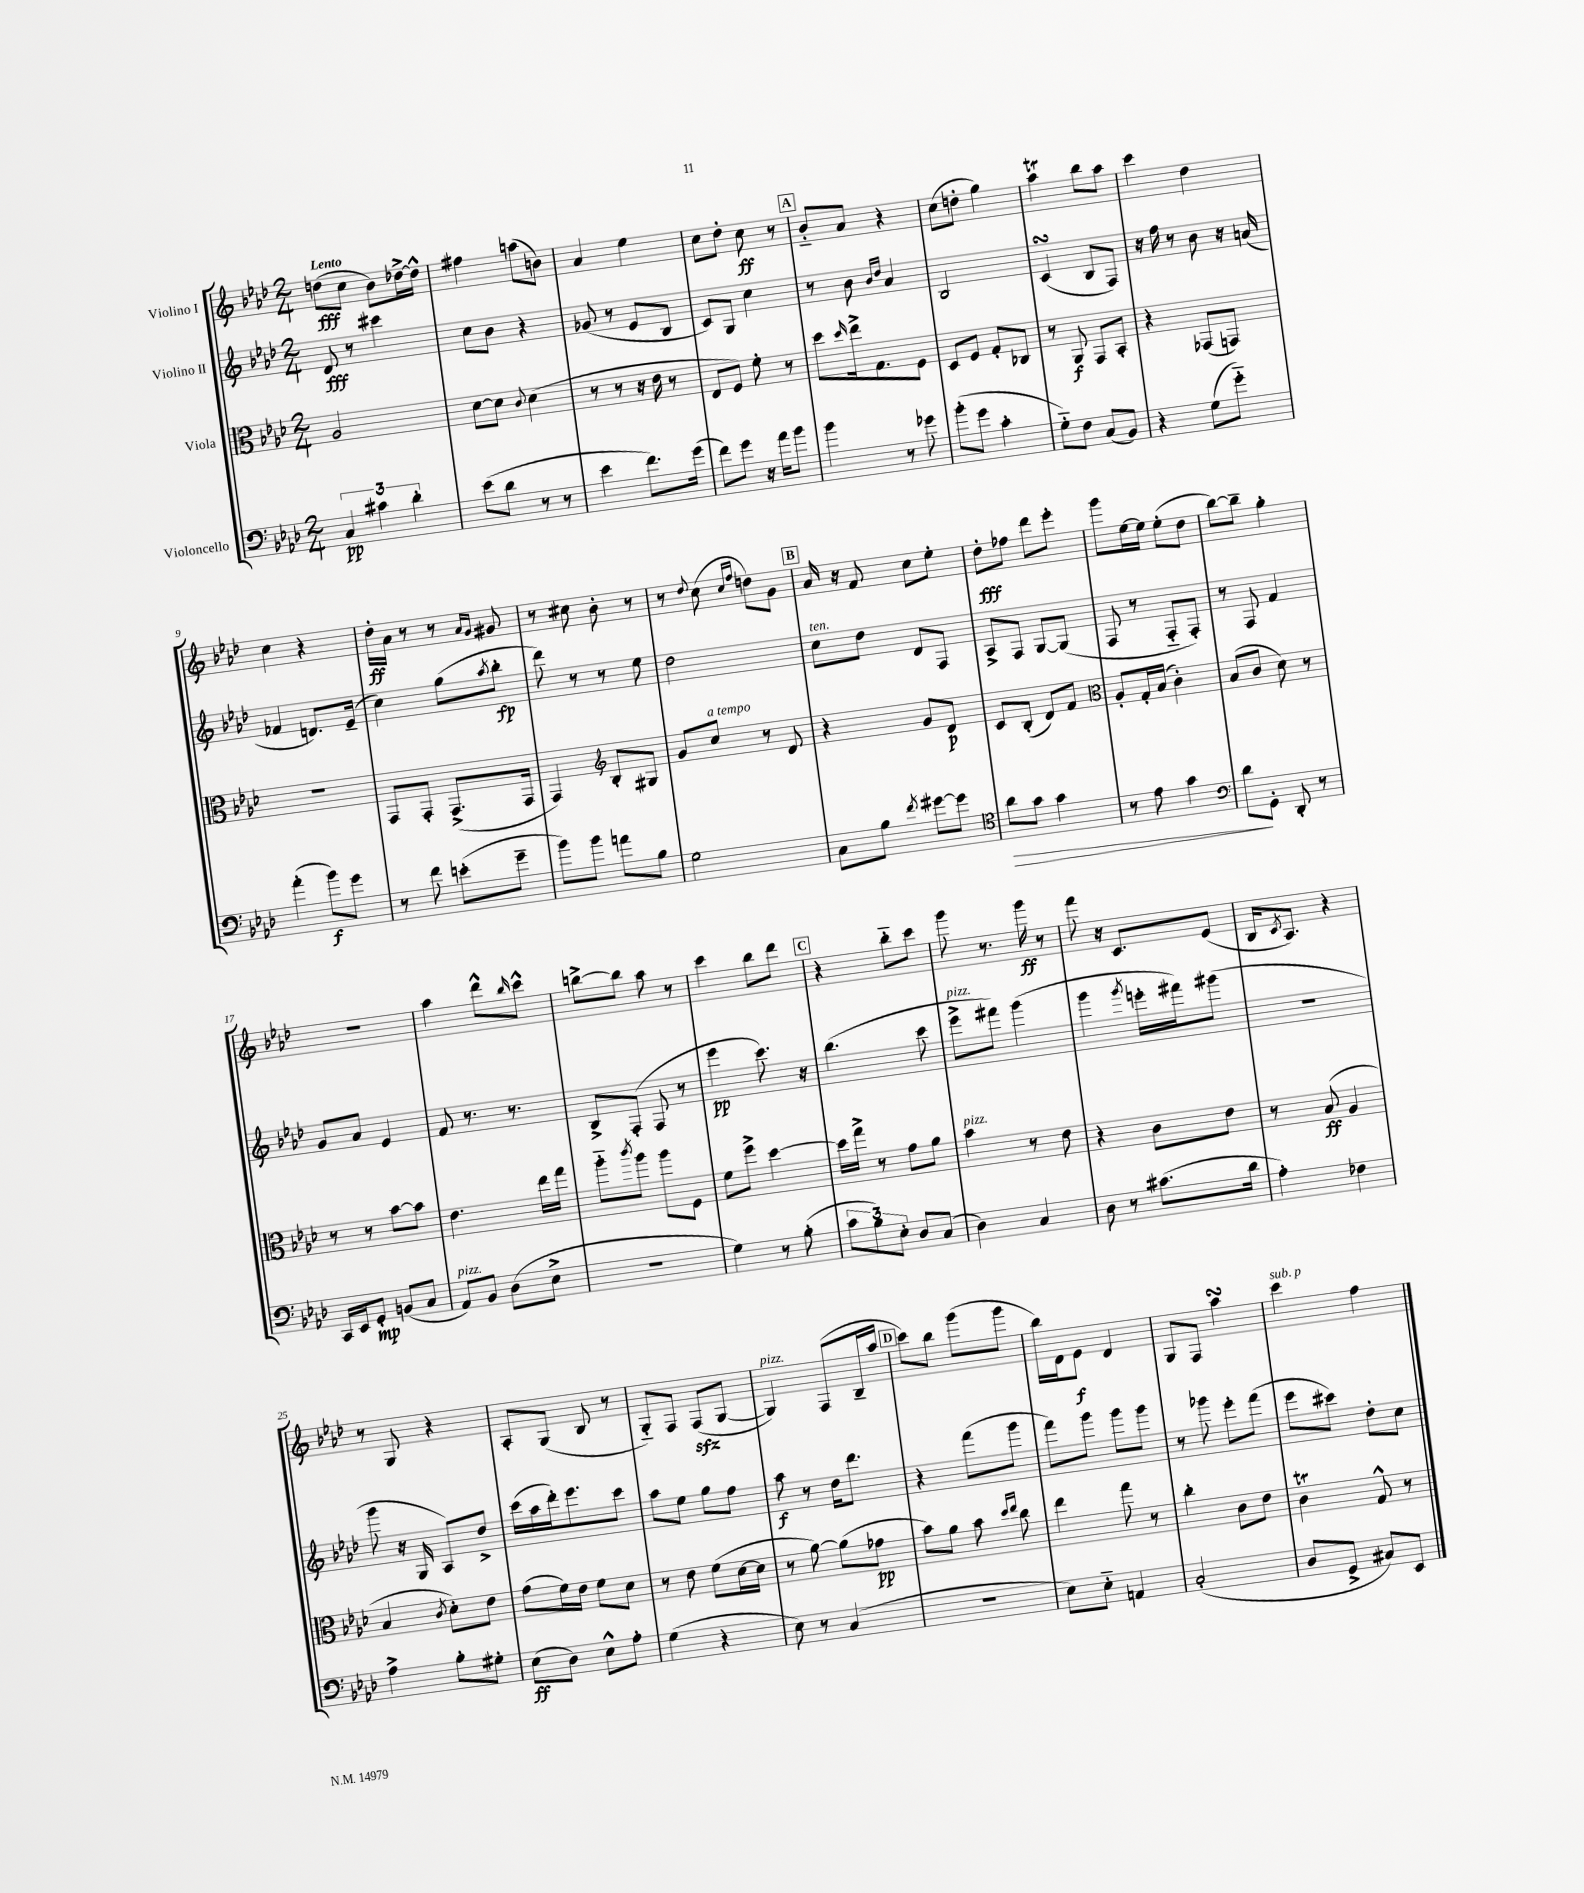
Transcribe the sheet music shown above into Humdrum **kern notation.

**kern	**kern	**kern	**kern
*staff4	*staff3	*staff2	*staff1
*clefF4	*clefC3	*clefG2	*clefG2
*k[b-e-a-d-]	*k[b-e-a-d-]	*k[b-e-a-d-]	*k[b-e-a-d-]
*M2/4	*M2/4	*M2/4	*M2/4
6C	2A-	8d-	(8dd
.	.	8r	8cc
6c#	.	.	.
.	.	4ccc#	8b-)
6d-'	.	.	.
.	.	.	[16dd-^
.	.	.	16dd-^^]
=	=	=	=
(8e-	[8d-	8cc	4ff#
8d-	8d-]	8b-	.
.	8qqc	.	.
8r	(4d-	4r	(8aa
8r	.	.	8b)
=	=	=	=
4e-	8r	(8g-	4a-
.	8r	8r	.
8.f)	16r	8e-	4ee-
.	16e-	.	.
.	8r	8B-	.
(16g	.	.	.
=	=	=	=
8f)	8E-	8c)	8cc
8g	8F)	8G	8dd-'
16r	8f'	4cc	8cc
16a-	.	.	.
8b-	8r	.	8r
=	=	=	=
4b-	8dd-	8r	8b-'~
.	16qqdd-	.	.
.	16ee-^	8b-	8a-
.	8.G	.	.
.	.	16qqb-	.
.	.	16qqdd-	.
8r	.	4a-	4r
8g-	8F	.	.
=	=	=	=
(8b-'	8D-	2B-	(8cc
8g	8F	.	8dd'
4c'	8G'	.	4gg)
.	8C-	.	.
=	=	=	=
8G'~)	8r	(4c	4aa-
8F	8AA-	.	.
(8C	8GG	8B-	8bb-
8BB-)	8BB-'	8F)	8aa-
=	=	=	=
4r	4r	16r	4ccc
.	.	16ff	.
.	.	8r	.
(8G	(8GG-	8b-	4dd-
8g'~)	8GG)	16r	.
.	.	(16a	.
=	=	=	=
(4a-'	2r	4f-	4cc
8b-)	.	8.d)	4r
8g	.	.	.
.	.	(16e-~	.
=	=	=	=
8r	8GG	4cc)	16dd-'
.	.	.	16a-
8f	8GG'	.	8r
(8e'	(8.GG^	(8gg	8r
.	.	.	16qqa-
.	.	8qaa-	16qqg
8g~	.	8bb-'	8g#
.	16GG	.	.
=	=	=	=
8b-)	4GG)	8ddd-)	8r
8b-	.	8r	8cc#
*	*clefG2	*	*
8a	8B-'	8r	8b-'
8B-	8G#	8ee-	8r
=	=	=	=
2G	8g	2dd-	8r
.	.	.	8qqdd-
.	8cc	.	(8cc
.	.	.	16qqcc
.	.	.	16qqff
.	8r	.	8dd)
.	8d-	.	8g
=	=	=	=
8C	4r	8cc	16a-
.	.	.	16r
8B-	.	8dd-	8f
8qf	.	.	.
[8g#	8g	8d-	8cc
8g#]	8d-	8F	8ee-'
=	=	=	=
*clefC4	*	*	*
8a-	8c	8A-^	8dd-'
8g	(8B-'	8F	8ff-
4g	8d-)	[8G	8ddd-
.	8f	(8G]	8eee-'
=	=	=	=
*	*clefC3	*	*
8r	8A-'	8F	8ggg
8e-	16G'	8r	[16ee-
.	(16B-	.	16ee-]
4g	4c')	8F'~	(8ee-'
.	.	8F')	8dd-
=	=	=	=
*clefF4	*	*	*
8d-	(8B-	8r	[8bb-)
8GG'	8c	8F	8bb-~]
8DD-'	8d-)	4f	4gg'
8r	8r	.	.
=	=	=	=
16CC	8r	8g	2r
16EE-	.	.	.
8GG'	8r	8a-	.
(8BB	[8b-	4e-	.
8C	8b-]	.	.
=	=	=	=
8AA-)	4.e-	8f	4aa-
8BB-	.	8.r	.
(8D-	.	.	8ddd-^^
.	.	8.r	.
.	.	.	16qqbb-
8E-^	16ee-	.	8ccc^^
.	16gg	.	.
=	=	=	=
2r	8aa-'~	8B-^	[8bb^
.	8qccc	.	.
.	8aa-	(8F'	8bb]
.	8aa-	8F	8aa-
.	8F	8r	8r
=	=	=	=
4G)	8f	4eee-	4ccc
.	8ff^	.	.
8r	[4dd-	8.ccc)	8bb-
(8B-'	.	.	8ddd-
.	.	16r	.
=	=	=	=
12c	16dd-]	(4.bb-	4r
.	16gg^	.	.
12B-)	.	.	.
.	8r	.	.
12E-'	.	.	.
8D-	8g	.	8bb-'~
(8C	8a-	8ccc	8ccc
=	=	=	=
4D-)	4b-	8eee-^	8ggg
.	.	8fff#)	8.r
4C	8r	(4ggg	.
.	.	.	16ggg
.	8e-	.	8r
=	=	=	=
8D-	4r	4ggg	8fff
8r	.	.	16r
.	.	.	8.c
.	.	8qggg	.
(8.c#	8c	16eee'	.
.	.	16fff#)	.
.	8e-	(8ggg#	(8e-
16d-	.	.	.
=	=	=	=
4A-')	8r	2r	16B-
.	.	.	8qc
.	.	.	8.A-)
.	(8B-	.	.
4F-	4A-	.	4r
=	=	=	=
4A-^	4B-	8ggg	8r
.	.	16r	8G
.	.	16G	.
.	8qc	.	.
8B-'	8d-')	8A-)	4r
8G#'	8e-	8dd-^	.
=	=	=	=
(8E-	(8g	(16ccc	8A-'
.	.	16aa-	.
8D-)	16f)	16ddd-')	(8G
.	16e-	8.eee-	.
8E-^^	8f	.	8B-
8A-'	8d-	8ccc	8r
=	=	=	=
(4G	8r	8aa-	8G'~)
.	8e-	8ee-	8F
4r	(8f	8gg	(8F
.	[16d-	8ff	[8G
.	16d-]	.	.
=	=	=	=
8E-)	8r	8aa-	4G])
8r	[8a-)	8r	.
(4C	(8a-]	16dd-	(8F
.	.	8.ddd-	.
.	8g-	.	16B-~
.	.	.	16aa-
=	=	=	=
2r	8b-)	4r	8ccc)
.	8a-	.	8bb-
.	8b-	(8fff	(8ggg
.	16qqdd-	.	.
.	16qqee-	.	.
.	8cc	8ggg	8ggg
=	=	=	=
8E-)	4ee-	8fff)	16bb-)
.	.	.	16d-
8E-'~	.	8ggg	8e-
4AA	8gg	8ggg	4d-
.	8r	8ggg	.
=	=	=	=
(2C'	4cc'	8r	8G
.	.	8ggg-	8F
.	8c	8eee-'	4aa-
.	8e-	(8fff	.
=	=	=	=
8D-	4c	8eee-	4ccc
8GG^	.	8ccc#)	.
8C#)	8G^^	8dd-'	4ff
8EE-	8r	8cc	.
==	==	==	==
*-	*-	*-	*-
